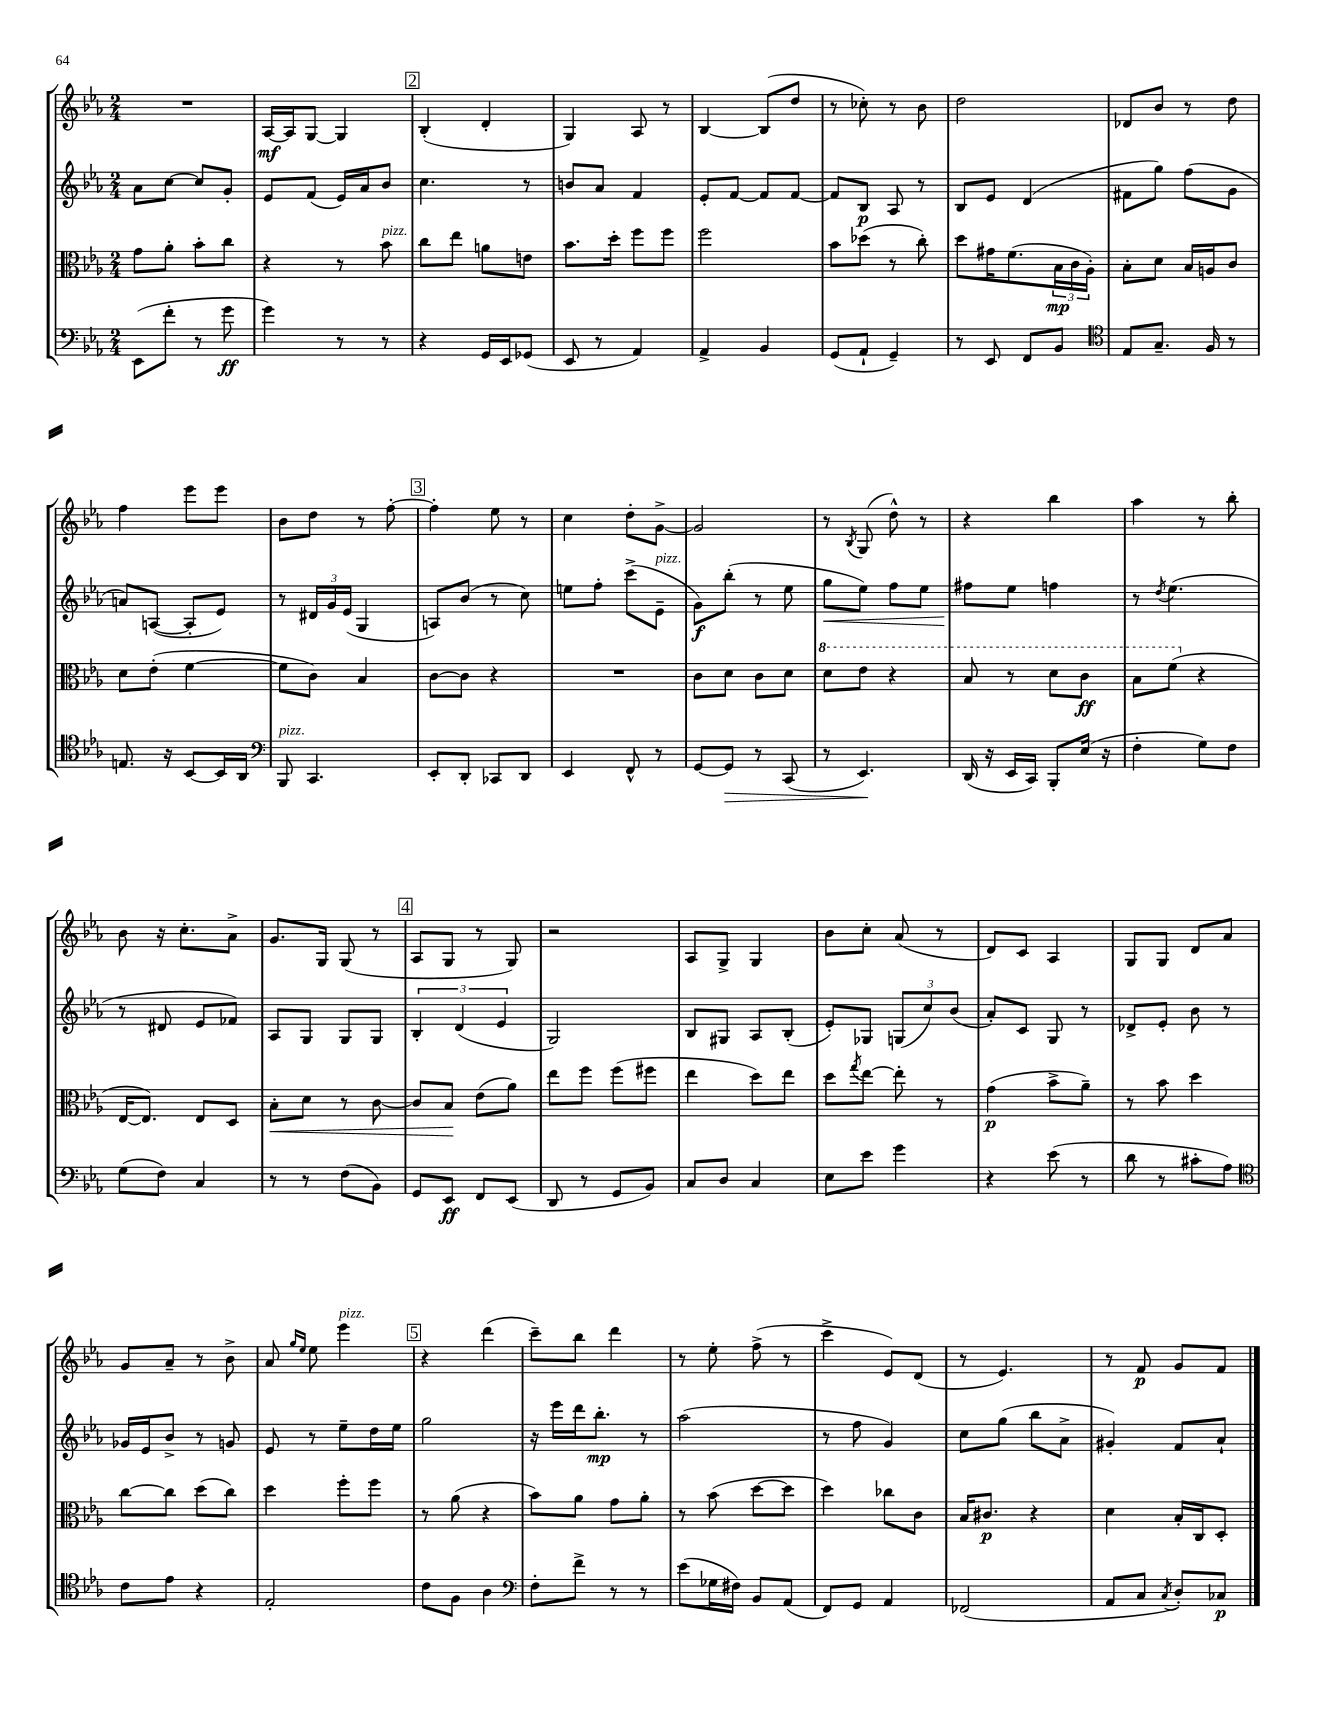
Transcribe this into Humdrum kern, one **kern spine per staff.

**kern	**dynam	**kern	**dynam	**kern	**dynam	**kern	**dynam
*part4	*part4	*part3	*part3	*part2	*part2	*part1	*part1
*staff4	*staff4	*staff3	*staff3	*staff2	*staff2	*staff1	*staff1
*clefF4	*	*clefC3	*	*clefG2	*	*clefG2	*
*k[b-e-a-]	*	*k[b-e-a-]	*	*k[b-e-a-]	*	*k[b-e-a-]	*
*M2/4	*	*M2/4	*	*M2/4	*	*M2/4	*
=128	=128	=128	=128	=128	=128	=128	=128
(8EE-\L	.	8g\L	.	8a-\L	.	2r	.
8f'\J	.	8a-'\J	.	[8cc\J	.	.	.
8r	.	8b-'\L	.	8cc/L]	.	.	.
8g\	ff	8cc\J	.	8g'/J	.	.	.
=129	=129	=129	=129	=129	=129	=129	=129
4g\)	.	4r	.	8e-/L	.	[16A-/LL	mf
.	.	.	.	.	.	16A-/J]	.
.	.	.	.	(8f/J	.	[8G/J	.
8r	.	8r	.	16e-/LL)	.	4G/]	.
.	.	.	.	16a-/J	.	.	.
!	!	!LO:TX:a:i:t=pizz.	!	!	!	!	!
8r	.	8b-\	.	8b-/J	.	.	.
!!LO:REH:place=s1:t=2
=130	=130	=130	=130	=130	=130	=130	=130
4r	.	8cc\L	.	4.cc\	.	(4B-'/	.
.	.	8ee-\J	.	.	.	.	.
16GG/LL	.	8an\L	.	.	.	4d'/	.
16EE-/J	.	.	.	.	.	.	.
(8GG-X/J	.	8en\J	.	8r	.	.	.
=131	=131	=131	=131	=131	=131	=131	=131
8EE-/	.	8.b-\L	.	8bn/L	.	4G/)	.
8r	.	.	.	8a-/J	.	.	.
.	.	16dd'\Jk	.	.	.	.	.
4AA-/)	.	8ff\L	.	4f/	.	8A-/	.
.	.	8ff\J	.	.	.	8r	.
=132	=132	=132	=132	=132	=132	=132	=132
4AA-^/	.	2ff\	.	8e-'/L	.	[4B-/	.
.	.	.	.	[8f/J	.	.	.
4BB-/	.	.	.	8f/L]	.	(8B-/L]	.
.	.	.	.	[8f/J	.	8dd/J	.
=133	=133	=133	=133	=133	=133	=133	=133
(8GG/L	.	8b-\L	.	8f/L]	.	8r	.
8AA-`/J	.	(8dd-X\J	.	8B-/J	p	8cc-X'\)	.
4GG~/)	.	8r	.	8A-/	.	8r	.
.	.	8cc'\)	.	8r	.	8b-\	.
=134	=134	=134	=134	=134	=134	=134	=134
8r	.	8dd\L	.	8B-/L	.	2dd\	.
8EE-/	.	16g#X\K	.	8e-/J	.	.	.
.	.	(8.f\	.	.	.	.	.
8FF/L	.	.	.	(4d/	.	.	.
8BB-/J	.	24B-\L	mp	.	.	.	.
.	.	24c\	.	.	.	.	.
.	.	24A-'\JJ)	.	.	.	.	.
=135	=135	=135	=135	=135	=135	=135	=135
*clefC4	*	*	*	*	*	*	*
8E-/L	.	8B-'\L	.	8f#X\L	.	8d-X/L	.
8.G~/J	.	8d\J	.	8gg\J)	.	8b-/J	.
.	.	16B-/LL	.	(8ff\L	.	8r	.
16F/	.	16An/J	.	.	.	.	.
8r	.	8c/J	.	8g\J	.	8dd\	.
!!LO:LB:g=z
=136	=136	=136	=136	=136	=136	=136	=136
8.En/	.	8d\L	.	8an/L)	.	4ff\	.
.	.	(8e-'\J	.	([8An/J	.	.	.
16r	.	.	.	.	.	.	.
[8BB-/L	.	[4f\	.	8A'/L]	.	8eee-\L	.
16BB-/L]	.	.	.	8e-/J)	.	8eee-\J	.
16AA-/JJ	.	.	.	.	.	.	.
=137	=137	=137	=137	=137	=137	=137	=137
*clefF4	*	*	*	*	*	*	*
!LO:TX:a:i:t=pizz.	!	!	!	!	!	!	!
8BBB-/	.	8f\L]	.	8r	.	8b-\L	.
4.CC/	.	8c\J)	.	24d#X/LL	.	8dd\J	.
.	.	.	.	24g/	.	.	.
.	.	.	.	(24e-/JJ	.	.	.
.	.	4B-/	.	4G/	.	8r	.
.	.	.	.	.	.	[8ff'\	.
!!LO:REH:place=s1:t=3
=138	=138	=138	=138	=138	=138	=138	=138
8EE-'/L	.	[8c\L	.	8An/L)	.	4ff'\]	.
8DD'/J	.	8c\J]	.	(8b-/J	.	.	.
8CC-X/L	.	4r	.	8r	.	8ee-\	.
8DD/J	.	.	.	8cc\)	.	8r	.
=139	=139	=139	=139	=139	=139	=139	=139
4EE-/	.	2r	.	8een\L	.	4cc\	.
.	.	.	.	8ff'\J	.	.	.
8FF^^/	.	.	.	(8ccc^\L	.	8dd'\L	.
!	!	!	!	!LO:TX:a:i:t=pizz.	!	!	!
8r	.	.	.	8e-~\J	.	[8g^\J	.
=140	=140	=140	=140	=140	=140	=140	=140
[8GG/L	.	8c\L	.	8g\L)	f	2g/]	.
!	!LO:HP:b	!	!	!	!	!	!
8GG/J]	>	8d\J	.	(8bb-'\J	.	.	.
8r	.	8c\L	.	8r	.	.	.
(8CC/	.	8d\J	.	8ee-\	.	.	.
=141	=141	=141	=141	=141	=141	=141	=141
*	*	*8va	*	*	*	*	*
!	!	!	!	!	!LO:HP:b	!	!
8r	.	8dd\L	.	8gg\L	<	8r	.
.	.	.	.	.	.	8qB-/	.
4.EE-/)	.	8ee-\J	.	8ee-\J)	.	(8G/	.
.	.	4r	.	8ff\L	.	8dd^^\)	.
.	.	.	.	8ee-\J	.	8r	.
.	]	.	.	.	.	.	.
=142	=142	=142	=142	=142	=142	=142	=142
(16DD/	.	8b-/	.	8ff#X\L	.	4r	.
16r	.	.	.	.	.	.	.
16EE-/LL	.	8r	.	8ee-\J	[	.	.
16CC/JJ)	.	.	.	.	.	.	.
8BBB-'/L	.	8dd\L	.	4ffn\	.	4bb-\	.
(16E-/Jk	.	8cc\J	ff	.	.	.	.
16r	.	.	.	.	.	.	.
=143	=143	=143	=143	=143	=143	=143	=143
4F'\	.	8b-\L	.	8r	.	4aa-\	.
.	.	.	.	8qdd/	.	.	.
.	.	(8ff\J	.	(4.ee-\	.	.	.
*	*	*X8va	*	*	*	*	*
8G\L)	.	4r	.	.	.	8r	.
8F\J	.	.	.	.	.	8bb-'\	.
!!LO:LB:g=z
=144	=144	=144	=144	=144	=144	=144	=144
(8G\L	.	[16E-/KL	.	8r	.	8b-\	.
.	.	8.E-/J])	.	.	.	.	.
8F\J)	.	.	.	8d#X/	.	16r	.
.	.	.	.	.	.	8.cc'\L	.
4C/	.	8E-/L	.	8e-/L	.	.	.
.	.	8D/J	.	8f-X/J)	.	8a-^\J	.
=145	=145	=145	=145	=145	=145	=145	=145
!	!	!	!LO:HP:b	!	!	!	!
8r	.	8B-'\L	<	8A-/L	.	8.g/L	.
8r	.	8d\J	.	8G/J	.	.	.
.	.	.	.	.	.	16G/Jk	.
(8F\L	.	8r	.	8G/L	.	(8G/	.
8BB-\J)	.	[8c\	.	8G/J	.	8r	.
!!LO:REH:place=s1:t=4
=146	=146	=146	=146	=146	=146	=146	=146
8GG/L	.	8c/L]	.	6B-'/	.	8A-/L	.
8EE-/J	ff	8B-/J	.	.	.	8G/J	.
.	.	.	.	(6d/	.	.	.
8FF/L	.	(8e-\L	[	.	.	8r	.
.	.	.	.	6e-/	.	.	.
(8EE-/J	.	8a-\J)	.	.	.	8G/)	.
=147	=147	=147	=147	=147	=147	=147	=147
8DD/	.	8ee-\L	.	2G/)	.	2r	.
8r	.	8ff\J	.	.	.	.	.
8GG/L	.	(8ff\L	.	.	.	.	.
8BB-/J)	.	8ff#X\J	.	.	.	.	.
=148	=148	=148	=148	=148	=148	=148	=148
8C/L	.	4ee-\	.	8B-/L	.	8A-/L	.
8D/J	.	.	.	8G#X/J	.	8G^/J	.
4C/	.	8dd\L)	.	8A-/L	.	4G/	.
.	.	8ee-\J	.	(8B-'/J	.	.	.
=149	=149	=149	=149	=149	=149	=149	=149
8E-\L	.	8dd\L	.	8e-'/L)	.	8b-\L	.
.	.	8qgg/	.	.	.	.	.
8e-\J	.	[8ee-\J	.	8G-X/J	.	8cc'\J	.
4g\	.	8ee-'\]	.	(12Gn/L	.	(8a-/	.
.	.	.	.	12cc/)	.	.	.
.	.	8r	.	.	.	8r	.
.	.	.	.	(12b-/J	.	.	.
=150	=150	=150	=150	=150	=150	=150	=150
4r	.	(4g\	p	8a-'/L)	.	8d/L)	.
.	.	.	.	8c/J	.	8c/J	.
(8e-\	.	8b-^\L	.	8G/	.	4A-/	.
8r	.	8a-~\J)	.	8r	.	.	.
=151	=151	=151	=151	=151	=151	=151	=151
8d\	.	8r	.	8d-X^/L	.	8G/L	.
8r	.	8b-\	.	8e-'/J	.	8G/J	.
8c#X'\L	.	4dd\	.	8b-\	.	8d/L	.
8A-\J)	.	.	.	8r	.	8a-/J	.
!!LO:LB:g=z
=152	=152	=152	=152	=152	=152	=152	=152
*clefC4	*	*	*	*	*	*	*
8c\L	.	[8cc\L	.	16g-X/LL	.	8g/L	.
.	.	.	.	16e-/J	.	.	.
8e-\J	.	8cc\J]	.	8b-^/J	.	8a-~/J	.
4r	.	(8dd\L	.	8r	.	8r	.
.	.	8cc\J)	.	8gn/	.	8b-^\	.
=153	=153	=153	=153	=153	=153	=153	=153
2E-'/	.	4dd\	.	8e-/	.	8a-/	.
.	.	.	.	.	.	16qqgg/LL	.
.	.	.	.	.	.	16qqee-/JJ	.
.	.	.	.	8r	.	8ee-\	.
!	!	!	!	!	!	!LO:TX:a:i:t=pizz.	!
.	.	8ff'\L	.	8ee-~\L	.	4eee-\	.
.	.	8ff\J	.	16dd\L	.	.	.
.	.	.	.	16ee-\JJ	.	.	.
!!LO:REH:place=s1:t=5
=154	=154	=154	=154	=154	=154	=154	=154
8c\L	.	8r	.	2gg\	.	4r	.
8F\J	.	(8a-\	.	.	.	.	.
4A-\	.	4r	.	.	.	(4ddd\	.
=155	=155	=155	=155	=155	=155	=155	=155
*clefF4	*	*	*	*	*	*	*
8F'\L	.	8b-\L)	.	16r	.	8ccc~\L)	.
.	.	.	.	16eee-\LL	.	.	.
8f^\J	.	8a-\J	.	16ddd\J	.	8bb-\J	.
.	.	.	.	8.bb-'\J	mp	.	.
8r	.	8g\L	.	.	.	4ddd\	.
8r	.	8a-'\J	.	8r	.	.	.
=156	=156	=156	=156	=156	=156	=156	=156
(8e-\L	.	8r	.	(2aa-\	.	8r	.
16G-X\L	.	(8b-\	.	.	.	8ee-'\	.
16F#X\JJ)	.	.	.	.	.	.	.
8BB-/L	.	[8dd\L	.	.	.	(8ff^\	.
(8AA-/J	.	8dd\J]	.	.	.	8r	.
=157	=157	=157	=157	=157	=157	=157	=157
8FF/L)	.	4dd\)	.	8r	.	4ccc^\	.
8GG/J	.	.	.	8ff\	.	.	.
4AA-/	.	8cc-X\L	.	4g/)	.	8e-/L)	.
.	.	8c\J	.	.	.	(8d/J	.
=158	=158	=158	=158	=158	=158	=158	=158
(2FF-X/	.	16B-/KL	.	8cc\L	.	8r	.
.	.	8.c#X/J	p	.	.	.	.
.	.	.	.	(8gg\J	.	4.e-/)	.
.	.	4r	.	8bb-\L	.	.	.
.	.	.	.	8a-^\J	.	.	.
=159	=159	=159	=159	=159	=159	=159	=159
8AA-/L	.	4d\	.	4g#X'/)	.	8r	.
8C/J	.	.	.	.	.	8f/	p
8qC/	.	.	.	.	.	.	.
8D'/L)	.	16B-'/LL	.	8f/L	.	8g/L	.
.	.	16C/J	.	.	.	.	.
8C-X/J	p	8D'/J	.	8a-`/J	.	8f/J	.
==	==	==	==	==	==	==	==
*-	*-	*-	*-	*-	*-	*-	*-
